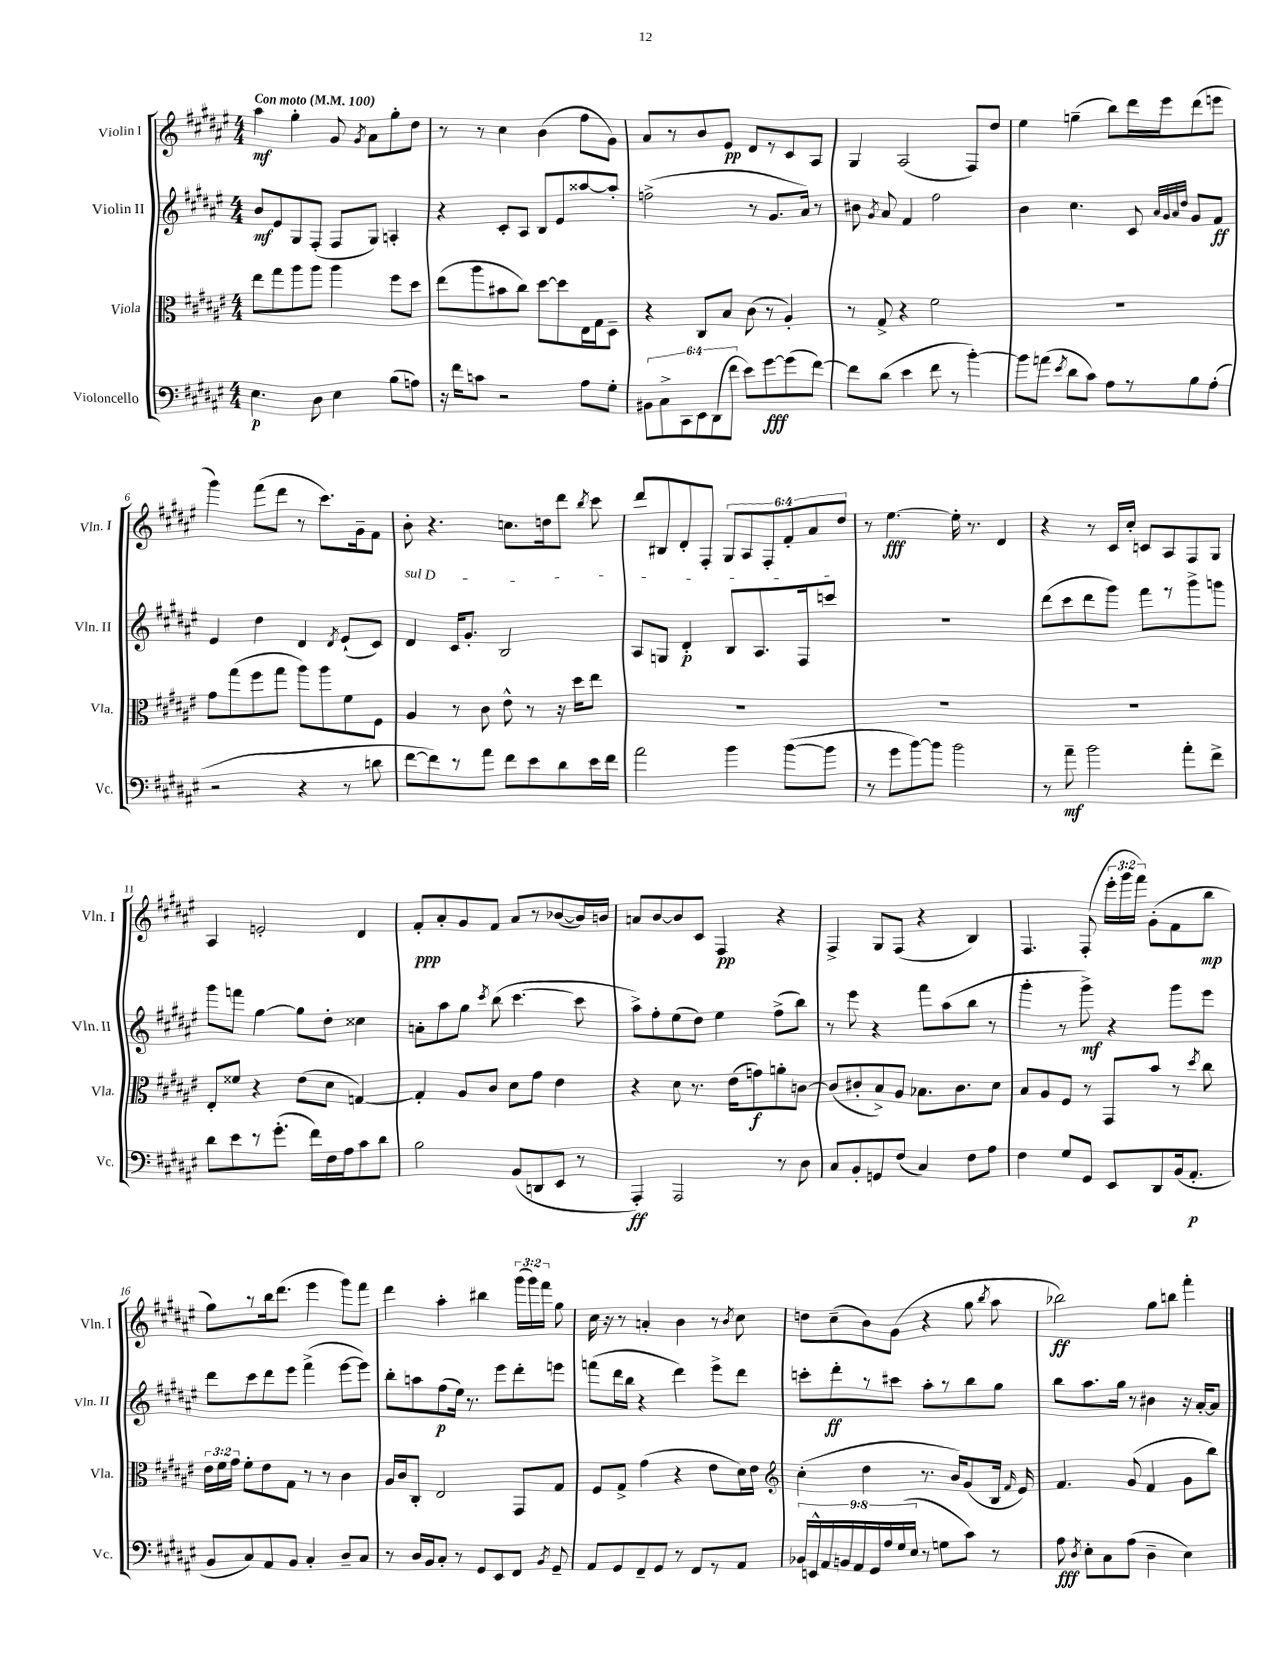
<<
\new StaffGroup <<
\new Staff = "s0" \with { instrumentName = "Violin I" shortInstrumentName = "Vln. I" } {
    \clef treble \key fis \major \numericTimeSignature \time 4/4 \override Staff.TupletNumber.text = #tuplet-number::calc-fraction-text \tempo "Con moto" 4 = 100
    \autoBeamOff ais''4\mf gis''4-. gis'8 \acciaccatura { gis'8 } ais'8[ gis''8-. dis''8] |
    r8 r8 cis''4 b'4( fis''8[ gis'8]) |
    ais'8[ r8 b'8 eis'8]\pp dis'8[ r8 cis'8 ais8] |
    gis4 ais2( fis8[) dis''8] |
    eis''4 g''4--( b''8[) dis'''16 eis'''16 dis'''8( e'''8] |
    gis'''4) fis'''8[( dis'''8] r8 cis'''8.[) gis'16-- fis'8] |
    b'8-. r4. c''8.[ d''16 dis'''8] \acciaccatura { b''8 } cis'''8 |
    dis'''8[ bis8 dis'8-. fis8]-. \tuplet 6/4 { gis8[ ais8 fis8-. fis'8-. ais'8 dis''8] } |
    r8 eis''4.~\fff eis''16-. r8. dis'4 |
    r4 r8 cis'16[ cis''16]-. c'8[ ais8 fis8 gis8] |
    ais4 e'2-. dis'4 |
    fis'8[-.\ppp ais'8-. gis'8 fis'8] ais'8[ r8 bes'8~( bes'16) b'16] |
    a'8[ b'8~ b'8 cis'8] fis4\pp r4 |
    fis4-> gis8[ fis8]( r4 b4) |
    fis4. fis8-.( \tuplet 3/2 { eis'''16[-. gis'''16 fis'''16]) } gis'8[-.( fis'8 b''8]\mp |
    gis''8[) r8 b''16 dis'''8.]( eis'''4 gis'''8[) fis'''8] |
    dis'''4 ais''4-. bis''4 \tuplet 3/2 { gis'''16[( gis'''16) fis'''16] } gis''8 |
    cis''16 r16 r8 a'4-. b'4 r8 \acciaccatura { b'8 } cis''8 |
    d''8[ cis''8--( b'8) gis'8]( r4 gis''8 \acciaccatura { b''8 } ais''8 |
    bes''2\ff) gis''8[ b''8] fis'''4-. \bar "|." |
}
\new Staff = "s1" \with { instrumentName = "Violin II" shortInstrumentName = "Vln. II" } {
    \clef treble \key fis \major \numericTimeSignature \time 4/4
    \autoBeamOff b'8[\mf eis'8 gis8 fis8]-.( fis8[ gis8]) a4-. |
    r4 cis'8[-. ais8] b8[ eis'8 aisis''8~ aisis''8]-. |
    f''2->( r8 gis'8.[ ais'16]) r8 |
    bis'8 \acciaccatura { gis'8 } ais'8 fis'4 fis''2 |
    b'4 cis''4. cis'8 \grace { ais'32[ gis'32 ais'32 dis''32] } gis'8[ fis'8]\ff |
    eis'4 dis''4 dis'4 \acciaccatura { dis'8 } eis'8[-!( cis'8]) |
    \once \override TextSpanner.bound-details.left.text = \markup { \italic "sul D" } dis'4\startTextSpan cis'16[ gis'8.]-. b2 |
    ais8[ g8] dis'4-.\p b8[ ais8. fis16 c'''8]\stopTextSpan |
    R1 |
    dis'''8[( cis'''8 dis'''8 gis'''8]) fis'''8[ r8 gis'''8-> g'''8] |
    gis'''8[ f'''8] gis''4~ gis''8[ dis''8]-. cisis''4 |
    a'8[-. ais''8 gis''8] \acciaccatura { cis'''8 } b''8( cis'''4.~ cis'''8 |
    ais''8[->) fis''8-. eis''8( dis''8]) eis''4 fis''8[->( b''8]) |
    r8 eis'''8 r4 fis'''8[ ais''8( b''8] r8 |
    gis'''4-. r8 gis'''8->\mf) r4 gis'''8[ eis'''8] |
    dis'''8[ cis'''8 dis'''8 eis'''8] fis'''4->( eis'''8[~ eis'''8]) |
    b''8[-. a''8 fis''8\p( eis''16]) r8. eis'''8[ dis'''8-. e'''8] |
    f'''8[( dis'''16 b''16] r4 dis'''4) eis'''8[-> dis'''8] |
    c'''8[-. dis'''8-.\ff r8 cis'''8] ais''8[-. r8 b''8 gis''8] |
    b''8[ ais''8. gis''16] r8 bis'4 r16 ais'16[~-. ais'8] \bar "|." |
}
\new Staff = "s2" \with { instrumentName = "Viola" shortInstrumentName = "Vla." } {
    \clef alto \key fis \major \numericTimeSignature \time 4/4 \override Staff.TupletNumber.text = #tuplet-number::calc-fraction-text
    \autoBeamOff eis''8[ gis''8 ais''8 ais''8] ais''4 fis''8[ dis''8] |
    eis''8[( ais''8 bis'8 cis''8]) dis''8[~ dis''8 eis16 gis16 dis8]-- |
    r4 cis8[ b8] cis'8( r8 ais4-.) |
    r8 gis8-> r4 fis'2 |
    R1 |
    gis'8[ gis''8( fis''8 gis''8] ais''8[) ais''8 fis'8 fis8] |
    ais4 r8 cis'8 eis'8-^ r8 r16 dis''16[ eis''8] |
    R1 |
    R1 |
    R1 |
    eis8[-. fisis'8] r4 eis'8[( dis'8] g4~) |
    g4-. ais8[ cis'8] dis'8[ gis'8] eis'4 |
    r4 dis'8 r8. eis'16[( g'8\f) a'8-. c'8]~ |
    c'8[( cis'8-. b8->) ais8] bes8.[ cis'8. dis'8] |
    b8[ ais8 fis8] r8 gis,8[ b'8] r8 \acciaccatura { dis''8 } cis''8 |
    \tuplet 3/2 { eis'16[ fis'16 gis'16] } fis'8[-. eis'8 gis8] r8 r8 cis'4 |
    ais16[ cis'16 cis8]-. eis2 gis,8[ gis8] |
    fis8[ gis8]-> gis'4( r4 eis'8[ dis'16) eis'16] |
    \clef treble cis''4-.( dis''4 r8. b'16[) gis'8( b16] \grace { fis'16 } eis'16) |
    fis'4. gis'8( fis'4 gis'8[ b''8]) \bar "|." |
}
\new Staff = "s3" \with { instrumentName = "Violoncello" shortInstrumentName = "Vc." } {
    \clef bass \key fis \major \numericTimeSignature \time 4/4 \override Staff.TupletNumber.text = #tuplet-number::calc-fraction-text
    \autoBeamOff eis4.\p dis8 eis4 b8[( a8]) |
    r16 fis'16[ c'8] r2 ais8[ gis8]-. |
    \tuplet 6/4 { bis,8[ cis8-> cis,8 eis,8 dis,8( fis'8] } eis'8[) gis'8~\fff gis'8( fis'8]~) |
    fis'8[ dis'8]( eis'4 fis'8 r8 b'4~-.) |
    b'8[ a'8]( \acciaccatura { eis'8 } dis'8[ cis'8]) ais8[ r8 b8 ais8]-.( |
    r2 r4 r8 d'8 |
    fis'8[~ fis'8) r8 ais'8] fis'8[ eis'8 dis'8 eis'16 fis'16] |
    ais'2 b'4 b'8[~( b'8] |
    r8 gis'8[ b'8~) b'8] b'2 |
    r8 ais'8--\mf b'2 ais'8[-. fis'8]-> |
    dis'8[ eis'8 r8 gis'8.]-.( fis'16[) fis16 ais16 cis'8 dis'8] |
    b2 b,8[( d,8 eis,8] r8 |
    ais,,4-.\ff) ais,,2 r8 dis8 |
    cis8[ b,8-. g,8 fis8]( cis4) fis8[ ais8] |
    fis4 gis8[ gis,8] eis,8[ dis,8 b,16( ais,8.]-.\p |
    b,8[ cis8) ais,8 b,8] cis4-. dis8[-- cis8] |
    r8 dis16[ b,16 cis8]-. r8 gis,8[ eis,8 fis,8] \acciaccatura { b,8 } gis,8-- |
    ais,8[ gis,8 fis,8-- gis,8] r8 fis,8[ r8 ais,8] |
    \tuplet 9/8 { bes,16[ e,16-^ ais,16 b,16 ais,16 gis,16 ais16 gis16( eis16] } r8 g8[ cis'8]) r8 |
    ais8\fff \acciaccatura { dis8 } eis8[-. cis8 ais8]( dis4-- eis4) \bar "|." |
}
>>
>>
